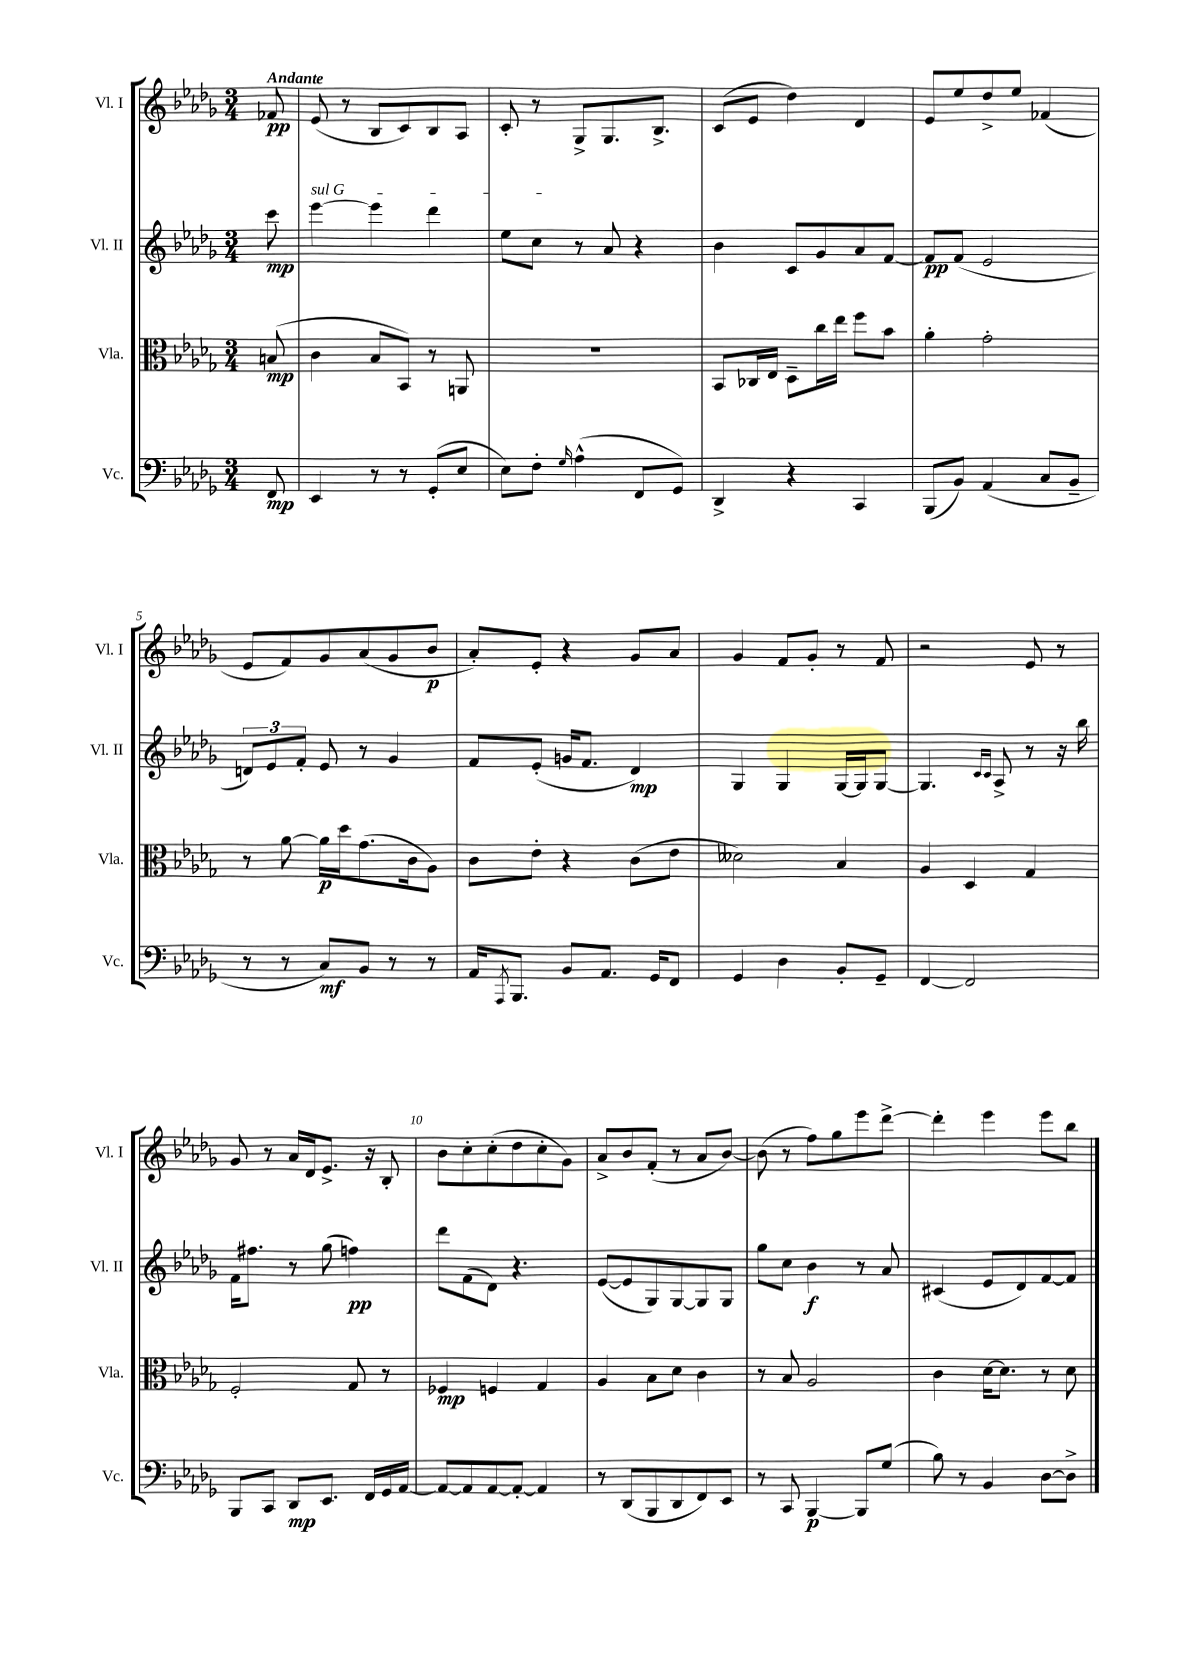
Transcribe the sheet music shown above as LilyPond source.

<<
\new StaffGroup <<
\new Staff = "s0" \with { instrumentName = "Vl. I" shortInstrumentName = "Vl. I" } {
    \clef treble \key des \major \numericTimeSignature \time 3/4 \partial 8 \tempo "Andante"
    fes'8\pp |
    ees'8( r8 bes8 c'8) bes8 aes8 |
    c'8-. r8 ges8-> ges8. bes8.-> |
    c'8( ees'8 des''4) des'4 |
    ees'8 ees''8 des''8-> ees''8 fes'4( |
    ees'8 f'8) ges'8 aes'8( ges'8 bes'8\p |
    aes'8-.) ees'8-. r4 ges'8 aes'8 |
    ges'4 f'8 ges'8-. r8 f'8 |
    r2 ees'8 r8 |
    ges'8 r8 aes'16 des'16 ees'8.-> r16 bes8-. |
    bes'8 c''8-. c''8-.( des''8 c''8-. ges'8) |
    aes'8-> bes'8 f'8-.( r8 aes'8 bes'8~) |
    bes'8( r8 f''8) ges''8 ees'''8 des'''8~-> |
    des'''4-. ees'''4 ees'''8 bes''8 \bar "|." |
}
\new Staff = "s1" \with { instrumentName = "Vl. II" shortInstrumentName = "Vl. II" } {
    \clef treble \key des \major \numericTimeSignature \time 3/4 \partial 8
    c'''8\mp |
    \once \override TextSpanner.bound-details.left.text = \markup { \italic "sul G" } ees'''4~\startTextSpan ees'''4 des'''4 |
    ees''8 c''8\stopTextSpan r8 aes'8 r4 |
    bes'4 c'8 ges'8 aes'8 f'8~ |
    f'8\pp f'8( ees'2 |
    \tuplet 3/2 { d'8) ees'8 f'8-. } ees'8 r8 ges'4 |
    f'8 ees'8-.( g'16 f'8. des'4\mp) |
    ges4 ges4 ges16~ ges16 ges8~ |
    ges4. \grace { c'16 c'16 } aes8-> r8 r16 bes''16 |
    f'16 fis''8. r8 ges''8( f''4\pp) |
    des'''8 f'8( des'8) r4. |
    ees'8~( ees'8 ges8) ges8~ ges8 ges8 |
    ges''8 c''8 bes'4\f r8 aes'8 |
    cis'4( ees'8 des'8) f'8~ f'8 \bar "|." |
}
\new Staff = "s2" \with { instrumentName = "Vla." shortInstrumentName = "Vla." } {
    \clef alto \key des \major \numericTimeSignature \time 3/4 \partial 8
    b8\mp( |
    c'4 bes8 bes,8) r8 a,8 |
    R2. |
    bes,8 ces16 ees16 des8-- c''16 ees''16 f''8 bes'8 |
    aes'4-. ges'2-. |
    r8 aes'8~ aes'16\p des''16 ges'8.( c'16 aes8) |
    c'8 ees'8-. r4 c'8( ees'8 |
    deses'2) bes4 |
    aes4 des4 ges4 |
    f2-. ges8 r8 |
    fes4\mp f4 ges4 |
    aes4 bes8 des'8 c'4 |
    r8 bes8 aes2 |
    c'4 des'16~ des'8. r8 des'8 \bar "|." |
}
\new Staff = "s3" \with { instrumentName = "Vc." shortInstrumentName = "Vc." } {
    \clef bass \key des \major \numericTimeSignature \time 3/4 \partial 8
    f,8\mp |
    ees,4 r8 r8 ges,8-.( ees8 |
    ees8) f8-. \grace { ges16 } aes4-^( f,8 ges,8) |
    des,4-> r4 c,4 |
    bes,,8( bes,8) aes,4( c8 bes,8-- |
    r8 r8 c8\mf) bes,8 r8 r8 |
    aes,16 \acciaccatura { aes,,8 } bes,,8. bes,8 aes,8. ges,16 f,8 |
    ges,4 des4 bes,8-. ges,8-- |
    f,4~ f,2 |
    bes,,8 c,8 des,8\mp ees,8. f,16 ges,16 aes,16~ |
    aes,8~ aes,8 aes,8~ aes,8~-. aes,4 |
    r8 des,8( bes,,8 des,8 f,8) ees,8 |
    r8 c,8 bes,,4~\p bes,,8 ges8( |
    bes8) r8 bes,4 des8~ des8-> \bar "|." |
}
>>
>>
\layout { \context { \Score \override BarNumber.break-visibility = ##(#f #t #t) barNumberVisibility = #(every-nth-bar-number-visible 5) } }
